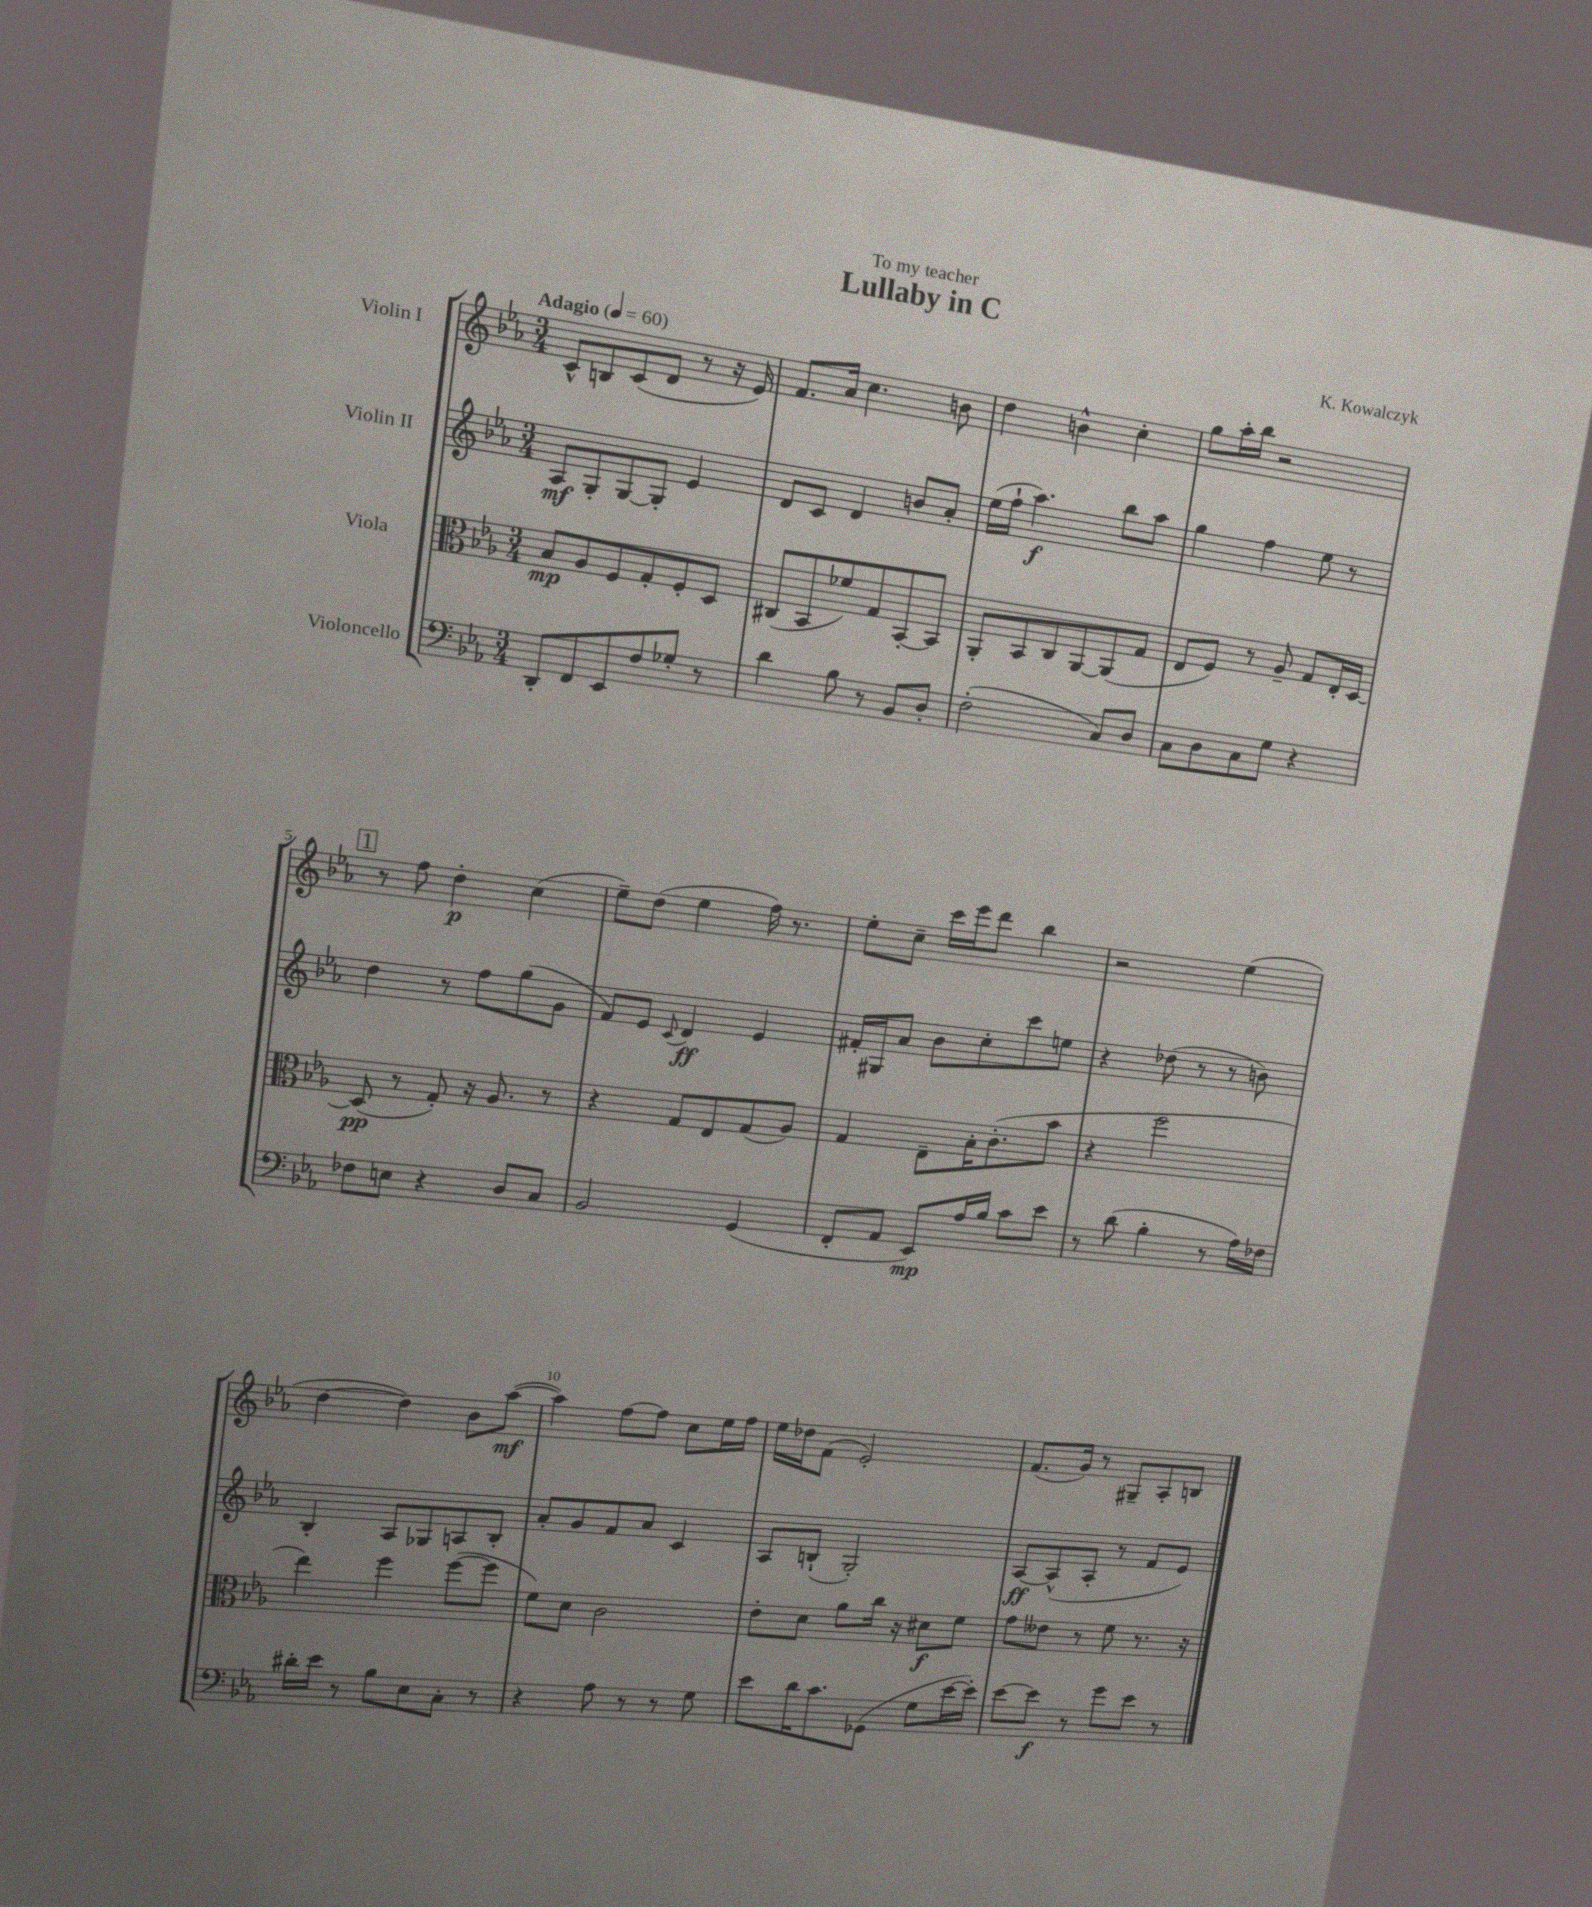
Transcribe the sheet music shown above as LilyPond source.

\header { title = "Lullaby in C" composer = "K. Kowalczyk" dedication = "To my teacher" }
<<
\new StaffGroup <<
\new Staff = "s0" \with { instrumentName = "Violin I" } {
    \clef treble \key ees \major \numericTimeSignature \time 3/4 \tempo "Adagio" 4 = 60
    c'8-^ b8 c'8( d'8 r8 r16 ees'16) |
    f'8. aes'16 c''4. b'8 |
    d''4 b'4-^ c''4-. |
    g''8 aes''16-. bes''16 r2 |
    \mark \markup { \box "1" } r8 f''8 d''4-.\p c''4( |
    ees''8--) d''8( ees''4 f''16) r8. |
    ees''8-. c''8-- c'''16 ees'''16 d'''8 bes''4 |
    r2 ees''4( |
    d''4~ d''4) bes'8 aes''8~\mf( |
    aes''4) f''8~ f''8 c''8 ees''16 f''16 |
    ees''16 des''16 f'8( ees'2-.) |
    f'8.( g'16) r8 gis8-- aes8-. b8 \bar "|." |
}
\new Staff = "s1" \with { instrumentName = "Violin II" } {
    \clef treble \key ees \major \numericTimeSignature \time 3/4
    aes8\mf g8-. g8~ g8-. ees'4 |
    d'8 c'8 d'4 b'8 aes'8-. |
    ees''16( f''16-! aes''4.\f) bes''8 aes''8 |
    g''4 f''4 ees''8 r8 |
    \mark \markup { \box "1" } d''4 r8 f''8 g''8( g'8 |
    f'8) ees'8 \appoggiatura { c'8 } d'4\ff ees'4 |
    fis'16-. gis16 aes'8 bes'8 c''8-. c'''8 e''8 |
    r4 des''8( r8 r8 b'8) |
    bes4-. aes8 ges8 a8 bes8-. |
    aes'8-. g'8 f'8 aes'8 c'4 |
    aes8 b8-!( g2-.) |
    aes8~\ff aes8-^( aes8-. r8 f'8 ees'8) \bar "|." |
}
\new Staff = "s2" \with { instrumentName = "Viola" } {
    \clef alto \key ees \major \numericTimeSignature \time 3/4
    bes8\mp aes8 f8 g8-. f8-. d8 |
    cis8( bes,8 fes'8) g8 bes,8~-. bes,8 |
    aes,8-. bes,8 c8 aes,8~ aes,8( g8 |
    ees8 f8) r8 aes8-- g8 ees16-. d16~ |
    \mark \markup { \box "1" } d8\pp( r8 g8-.) r16 aes8. r8 |
    r4 g8 ees8 g8( aes8) |
    g4 ees8-- bes16-. c'8.-.( bes'8 |
    r4 f''2 |
    ees''4) f''4 f''8~( f''8 |
    f'8) d'8 c'2 |
    ees'8-. d'8 aes'8 c''16 r16 dis'8\f f'8 |
    g'8 eeses'8 r8 f'8 r8. r16 \bar "|." |
}
\new Staff = "s3" \with { instrumentName = "Violoncello" } {
    \clef bass \key ees \major \numericTimeSignature \time 3/4
    d,8-. f,8 ees,8 f8 ges8-. r8 |
    d'4 bes8 r8 bes,8 d8-. |
    f2-.( c8) d8 |
    c8 d8 c8 g8 r4 |
    \mark \markup { \box "1" } fes8 e8 r4 d8 c8 |
    bes,2 g,4( |
    f,8-. aes,8 ees,8\mp) aes16 bes16 c'8 ees'8 |
    r8 d'8( bes4-. r8 aes16) fes16 |
    dis'16-. ees'16 r8 bes8 ees8 c8-. r8 |
    r4 aes8 r8 r8 g8 |
    ees'8 d'16 c'8. ges,8( g8 ees'16~ ees'16-.) |
    ees'8~ ees'8\f r8 g'8 ees'8 r8 \bar "|." |
}
>>
>>
\layout { \context { \Score \override BarNumber.break-visibility = ##(#f #t #t) barNumberVisibility = #(every-nth-bar-number-visible 5) } }
